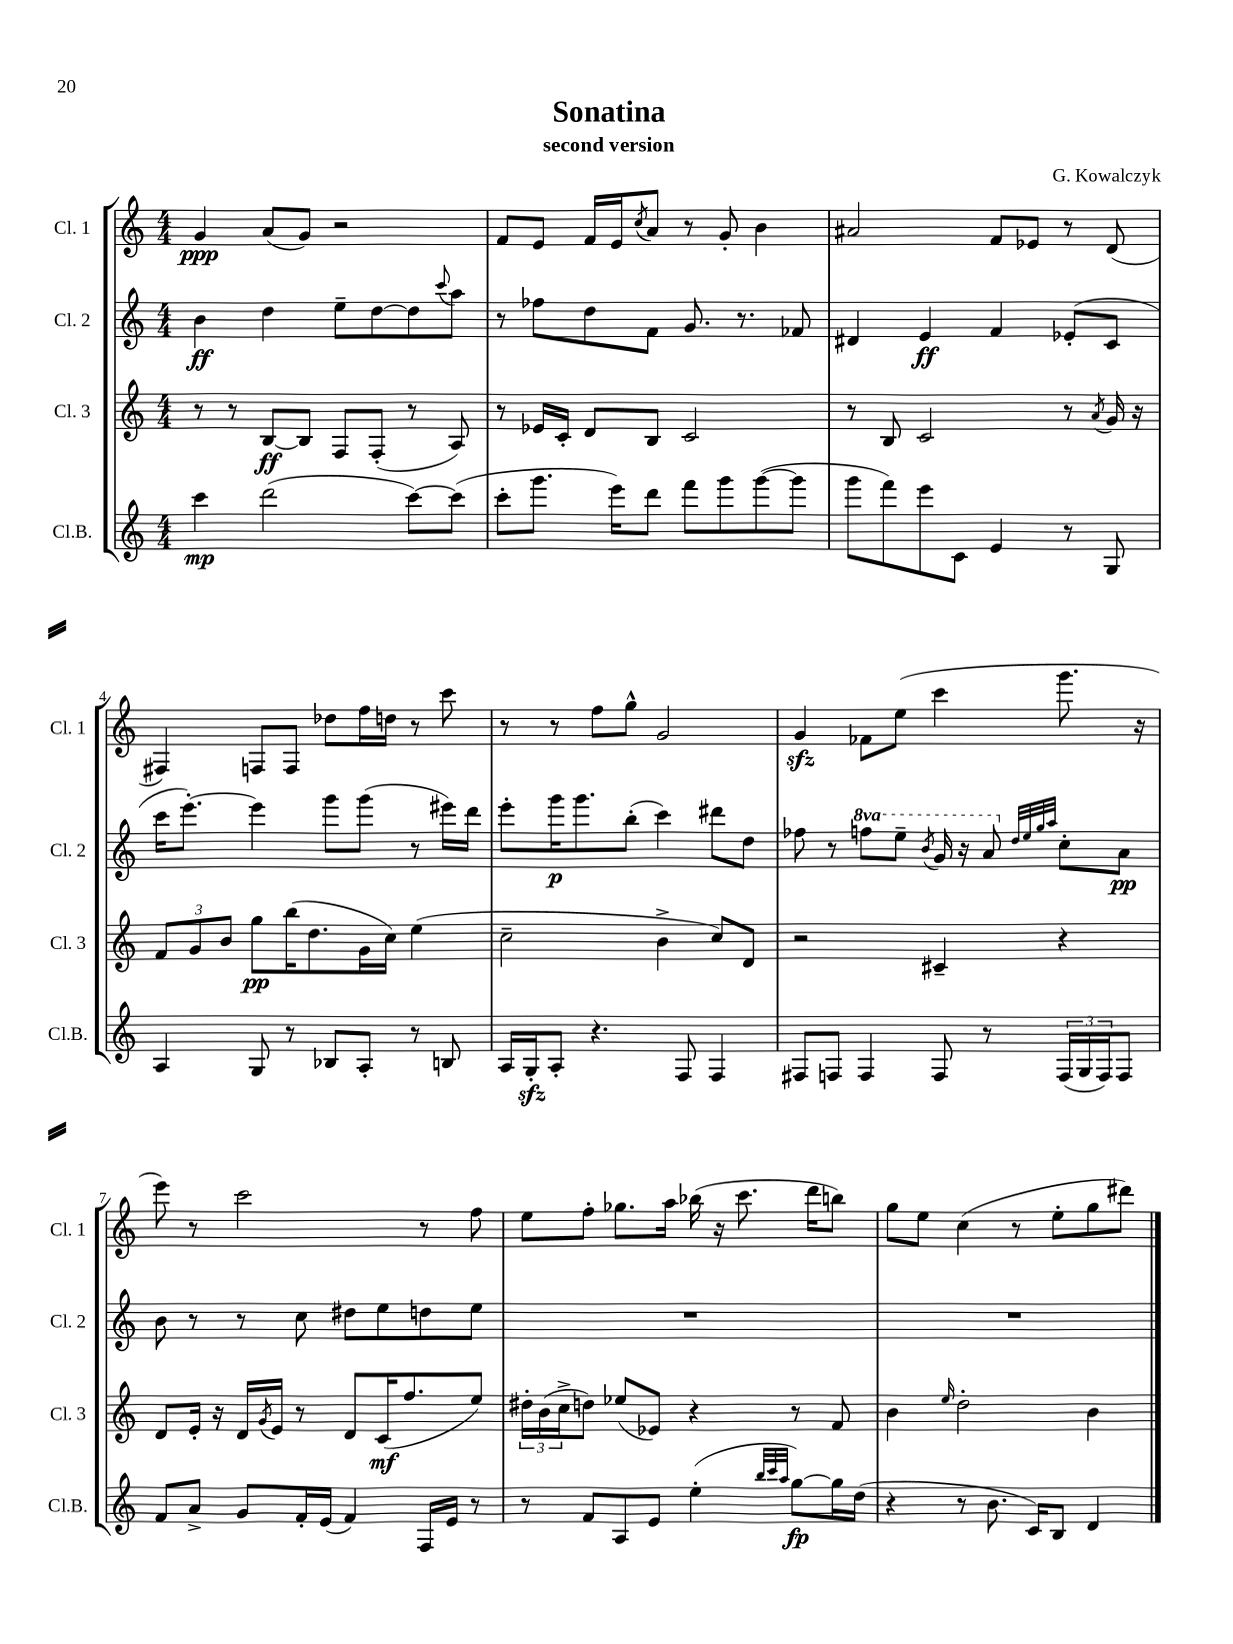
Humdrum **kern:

**kern	**dynam	**kern	**dynam	**kern	**dynam	**kern	**dynam
*part4	*part4	*part3	*part3	*part2	*part2	*part1	*part1
*staff4	*staff4	*staff3	*staff3	*staff2	*staff2	*staff1	*staff1
*I"Cl.B.	*	*I"Cl. 3	*	*I"Cl. 2	*	*I"Cl. 1	*
*I'Cl.B.	*	*I'Cl. 3	*	*I'Cl. 2	*	*I'Cl. 1	*
*clefG2	*	*clefG2	*	*clefG2	*	*clefG2	*
*k[]	*	*k[]	*	*k[]	*	*k[]	*
*M4/4	*	*M4/4	*	*M4/4	*	*M4/4	*
=1	=1	=1	=1	=1	=1	=1	=1
4ccc\	mp	8r	.	4b\	ff	4g/	ppp
.	.	8r	.	.	.	.	.
(2ddd\	.	[8B/L	ff	4dd\	.	(8a/L	.
.	.	8B/J]	.	.	.	8g/J)	.
.	.	8F/L	.	8ee~\L	.	2r	.
.	.	(8F'/J	.	[8dd\	.	.	.
[8ccc\L)	.	8r	.	8dd\]	.	.	.
.	.	.	.	8qqccc/	.	.	.
(8ccc\J]	.	8A/)	.	8aa\J	.	.	.
=2	=2	=2	=2	=2	=2	=2	=2
8ccc'\L	.	8r	.	8r	.	8f/L	.
8.ggg\J	.	16e-X/LL	.	8ff-X\L	.	8e/J	.
.	.	16c'/JJ	.	.	.	.	.
.	.	8d/L	.	8dd\	.	16f/LL	.
16eee\KL)	.	.	.	.	.	16e/J	.
.	.	.	.	.	.	8qcc/	.
8ddd\J	.	8B/J	.	8f\J	.	8a/J	.
8fff\L	.	2c/	.	8.g/	.	8r	.
8ggg\	.	.	.	.	.	8g'/	.
.	.	.	.	8.r	.	.	.
([8ggg\	.	.	.	.	.	4b\	.
8ggg\J]	.	.	.	8f-X/	.	.	.
=3	=3	=3	=3	=3	=3	=3	=3
8ggg\L	.	8r	.	4d#X/	.	2a#X/	.
8fff\)	.	8B/	.	.	.	.	.
8eee\	.	2c/	.	4e/	ff	.	.
8c\J	.	.	.	.	.	.	.
4e/	.	.	.	4f/	.	8f/L	.
.	.	.	.	.	.	8e-X/J	.
8r	.	8r	.	(8e-X'/L	.	8r	.
.	.	8qa/	.	.	.	.	.
8G/	.	16g/	.	8c/J	.	(8d/	.
.	.	16r	.	.	.	.	.
!!LO:LB:g=z
=4	=4	=4	=4	=4	=4	=4	=4
4A/	.	12f/L	.	16ccc\KL	.	4F#X/)	.
.	.	.	.	[8.eee'\J)	.	.	.
.	.	12g/	.	.	.	.	.
.	.	12b/J	.	.	.	.	.
8G/	.	8gg\L	pp	4eee\]	.	8Fn/L	.
8r	.	(16bb\K	.	.	.	8F/J	.
.	.	8.dd\	.	.	.	.	.
8B-X/L	.	.	.	8ggg\L	.	8dd-X\L	.
8A'/J	.	16g\L	.	(8ggg\J	.	16ff\L	.
.	.	16cc\JJ)	.	.	.	16ddn\JJ	.
8r	.	(4ee\	.	8r	.	8r	.
8Bn/	.	.	.	16eee#X\LL)	.	8ccc\	.
.	.	.	.	16ddd\JJ	.	.	.
=5	=5	=5	=5	=5	=5	=5	=5
16A/LL	.	2cc~\	.	8eee'\L	.	8r	.
16Gzz'/J	.	.	.	.	.	.	.
8A'/J	.	.	.	16ggg\K	p	8r	.
.	.	.	.	8.ggg\	.	.	.
4.r	.	.	.	.	.	8ff\L	.
.	.	.	.	(8bb'\J	.	8gg^^\J	.
.	.	4b^\	.	4ccc\)	.	2g/	.
8F/	.	.	.	.	.	.	.
4F/	.	8cc/L)	.	8ddd#X\L	.	.	.
.	.	8d/J	.	8dd\J	.	.	.
=6	=6	=6	=6	=6	=6	=6	=6
8F#X/L	.	2r	.	8ff-X\	.	4gzz/	.
8Fn/J	.	.	.	8r	.	.	.
*	*	*	*	*8va	*	*	*
4F/	.	.	.	8fffn\L	.	8f-X\L	.
.	.	.	.	8eee~\J	.	(8ee\J	.
.	.	.	.	8qbb/	.	.	.
8F/	.	4c#X~/	.	16gg/	.	4ccc\	.
.	.	.	.	16r	.	.	.
8r	.	.	.	8aa/	.	.	.
*	*	*	*	*X8va	*	*	*
.	.	.	.	32qqdd/LLL	.	.	.
.	.	.	.	32qqee/	.	.	.
.	.	.	.	32qqgg/	.	.	.
.	.	.	.	32qqaa/JJJ	.	.	.
(24F/LL	.	4r	.	8cc'\L	.	8.ggg\	.
24G/	.	.	.	.	.	.	.
24F/J)	.	.	.	.	.	.	.
8F/J	.	.	.	8a\J	pp	.	.
.	.	.	.	.	.	16r	.
!!LO:LB:g=z
=7	=7	=7	=7	=7	=7	=7	=7
8f/L	.	8d/L	.	8b\	.	8eee\)	.
8a^/J	.	16e'/Jk	.	8r	.	8r	.
.	.	16r	.	.	.	.	.
8g/L	.	16d/LL	.	8r	.	2ccc\	.
.	.	8qg/	.	.	.	.	.
.	.	16e/JJ	.	.	.	.	.
16f'/L	.	8r	.	8cc\	.	.	.
(16e/JJ	.	.	.	.	.	.	.
4f/)	.	8d/L	.	8dd#X\L	.	.	.
.	.	(16c/K	mf	8ee\	.	.	.
.	.	8.ff/	.	.	.	.	.
16F/LL	.	.	.	8ddn\	.	8r	.
16e/JJ	.	.	.	.	.	.	.
8r	.	8ee/J)	.	8ee\J	.	8ff\	.
=8	=8	=8	=8	=8	=8	=8	=8
8r	.	24dd#X'\LL	.	1r	.	8ee\L	.
.	.	(24b\	.	.	.	.	.
.	.	24cc^\J	.	.	.	.	.
8f/L	.	8ddn\J)	.	.	.	8ff'\J	.
8A/	.	(8ee-X/L	.	.	.	8.gg-X\L	.
8e/J	.	8e-X/J)	.	.	.	.	.
.	.	.	.	.	.	16aa\Jk	.
(4ee'\	.	4r	.	.	.	(16bb-X\	.
.	.	.	.	.	.	16r	.
.	.	.	.	.	.	8.ccc\	.
32qqbb/LLL	.	.	.	.	.	.	.
32qqccc/	.	.	.	.	.	.	.
32qqaa/JJJ	.	.	.	.	.	.	.
[8gg\L)	fp	8r	.	.	.	.	.
.	.	.	.	.	.	16ddd\KL	.
16gg\L]	.	8f/	.	.	.	8bbn\J)	.
(16dd\JJ	.	.	.	.	.	.	.
=9	=9	=9	=9	=9	=9	=9	=9
4r	.	4b\	.	1r	.	8gg\L	.
.	.	.	.	.	.	8ee\J	.
.	.	16qqee/	.	.	.	.	.
8r	.	2dd'\	.	.	.	(4cc\	.
8.b\	.	.	.	.	.	.	.
.	.	.	.	.	.	8r	.
16c/KL)	.	.	.	.	.	.	.
8B/J	.	.	.	.	.	8ee'\L	.
4d/	.	4b\	.	.	.	8gg\	.
.	.	.	.	.	.	8ddd#X\J)	.
==	==	==	==	==	==	==	==
*-	*-	*-	*-	*-	*-	*-	*-
